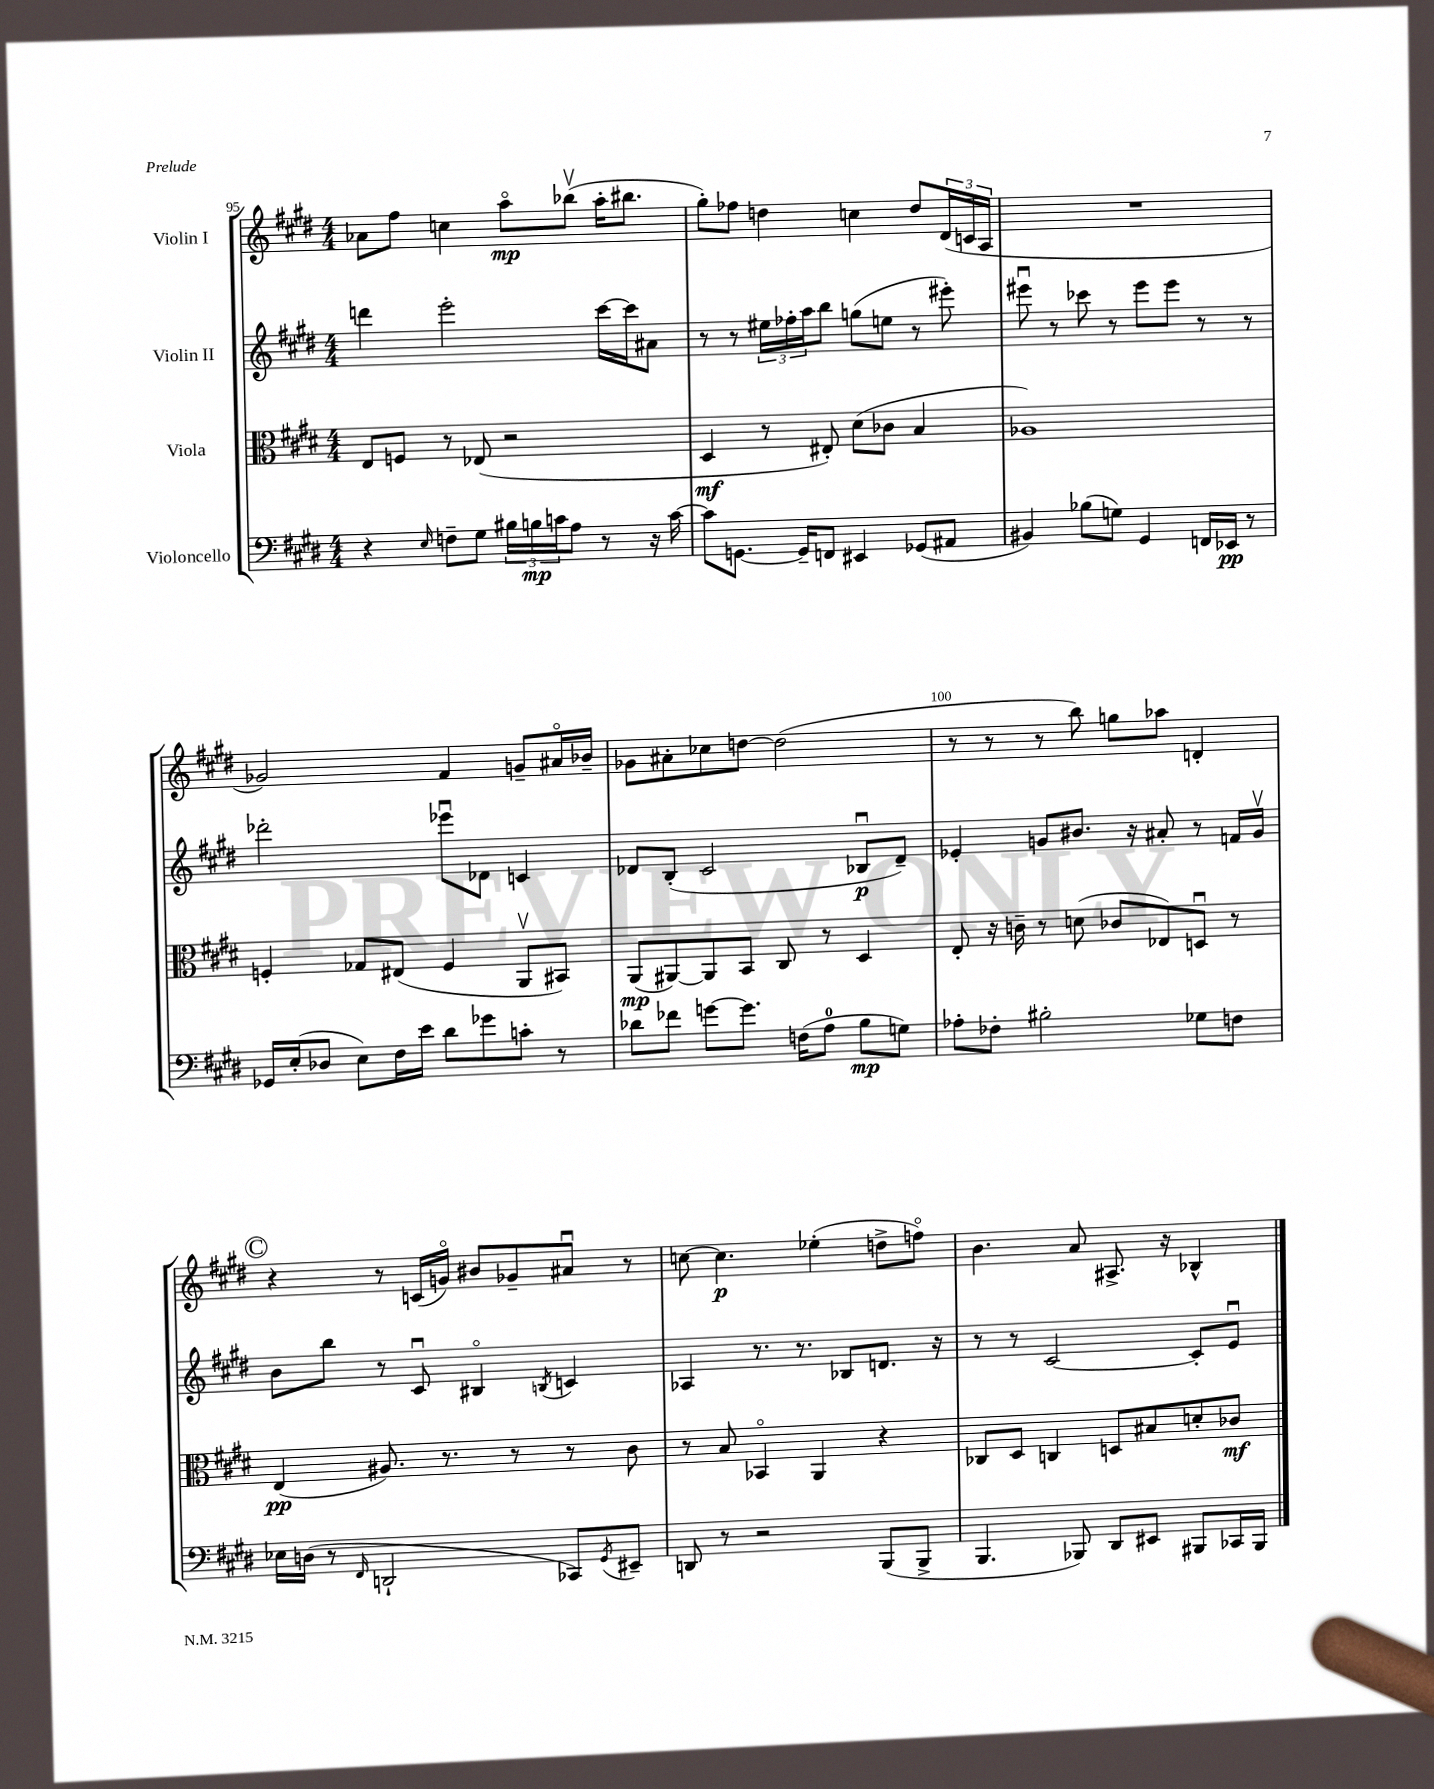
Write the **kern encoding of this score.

**kern	**kern	**kern	**kern
*staff4	*staff3	*staff2	*staff1
*clefF4	*clefC3	*clefG2	*clefG2
*k[f#c#g#d#]	*k[f#c#g#d#]	*k[f#c#g#d#]	*k[f#c#g#d#]
*M4/4	*M4/4	*M4/4	*M4/4
4r	8E	4ddd	8a-
.	8F	.	8ff#
16qqE	.	.	.
8F~	8r	2eee'	4cc
8G#	(8E-	.	.
24B#	2r	.	8aao
24B	.	.	.
24c	.	.	.
8A	.	.	(8bb-v
8r	.	[16ccc#	16aa'
.	.	16ccc#]	8.bb#
16r	.	8a#	.
[16c	.	.	.
=	=	=	=
8c]	4D#	8r	8gg#')
[8.GG	.	8r	8ff-
.	8r	24ee#	4dd
.	.	24ff-'	.
16GG~]	.	.	.
.	.	24aa	.
8FF	8E#')	8bb	.
4EE#	(8d#	(8gg	4cc
.	8c-	8ee	.
(8GG-	4B	8r	8dd
8AA#	.	8eee#')	(24d#
.	.	.	24c
.	.	.	24A
=	=	=	=
4BB#)	1A-)	8eee#u	1r
.	.	8r	.
(8B-	.	8ccc-	.
8G)	.	8r	.
4GG#	.	8eee#	.
.	.	8eee#	.
16FF	.	8r	.
16EE-	.	.	.
8r	.	8r	.
=	=	=	=
16GG-	4F'	2ddd-'	2g-)
(16E'	.	.	.
8D-	.	.	.
8E)	8G-	.	.
16F#	(8E#	.	.
16e	.	.	.
8d#	4F	8eee-u	4f#
8g-	.	8d-	.
8c'	8AAv	4c	8g~
8r	8BB#)	.	16a#o
.	.	.	16b-~
=	=	=	=
8d-	(8AA	8d-	8g-
8f-	[8AA#)	(8B'	8a#'
[8g	8AA#]	2c#	8cc-
8.g]	8BB	.	[8dd
.	8C#	.	(2dd]
(16F	.	.	.
8A	8r	.	.
8B	4D#	8B-u	.
8G)	.	8d-~)	.
=	=	=	=
8A-'	8E'	4e-'	8r
8F-'	16r	.	8r
.	16c~	.	.
2B#'	8r	8g	8r
.	(8d	8.b#	8bb)
.	8c-	.	8gg
.	.	16r	.
.	8E-)	8a#'	8aa-
8G-	8Du	8r	4d'
8F	8r	16f	.
.	.	16gv	.
=	=	=	=
16E-	(4E	8b	4r
(16D	.	.	.
8r	.	8bb	.
16qqFF#	.	.	.
2DD`	8.A#)	8r	8r
.	.	8c#u	(16c
.	8.r	.	16go)
.	.	4B#o	8b#
.	8r	.	8g-~
.	.	8qB	.
8CC-)	8r	4c	8a#u
8qGG#	.	.	.
8EE#~	8c#	.	8r
=	=	=	=
8DD	8r	4A-	[8cc
8r	8B	.	4.cc]
2r	4BB-o	8.r	.
.	.	8.r	.
.	4AA	.	(4ee-'
.	.	8B-	.
(8BBB	4r	8.d	8dd^
8BBB^	.	.	8ffo)
.	.	16r	.
=	=	=	=
4.BBB	8C-	8r	4.b
.	8D#	8r	.
.	4C	[2c#	.
8BBB-)	.	.	8a
8DD#	8D	.	8.A#^
8EE#	8B#	.	.
.	.	.	16r
8BBB#	8d'	8c#']	4B-^^
16CC-	8c-	8eu	.
16BBB#	.	.	.
==	==	==	==
*-	*-	*-	*-
